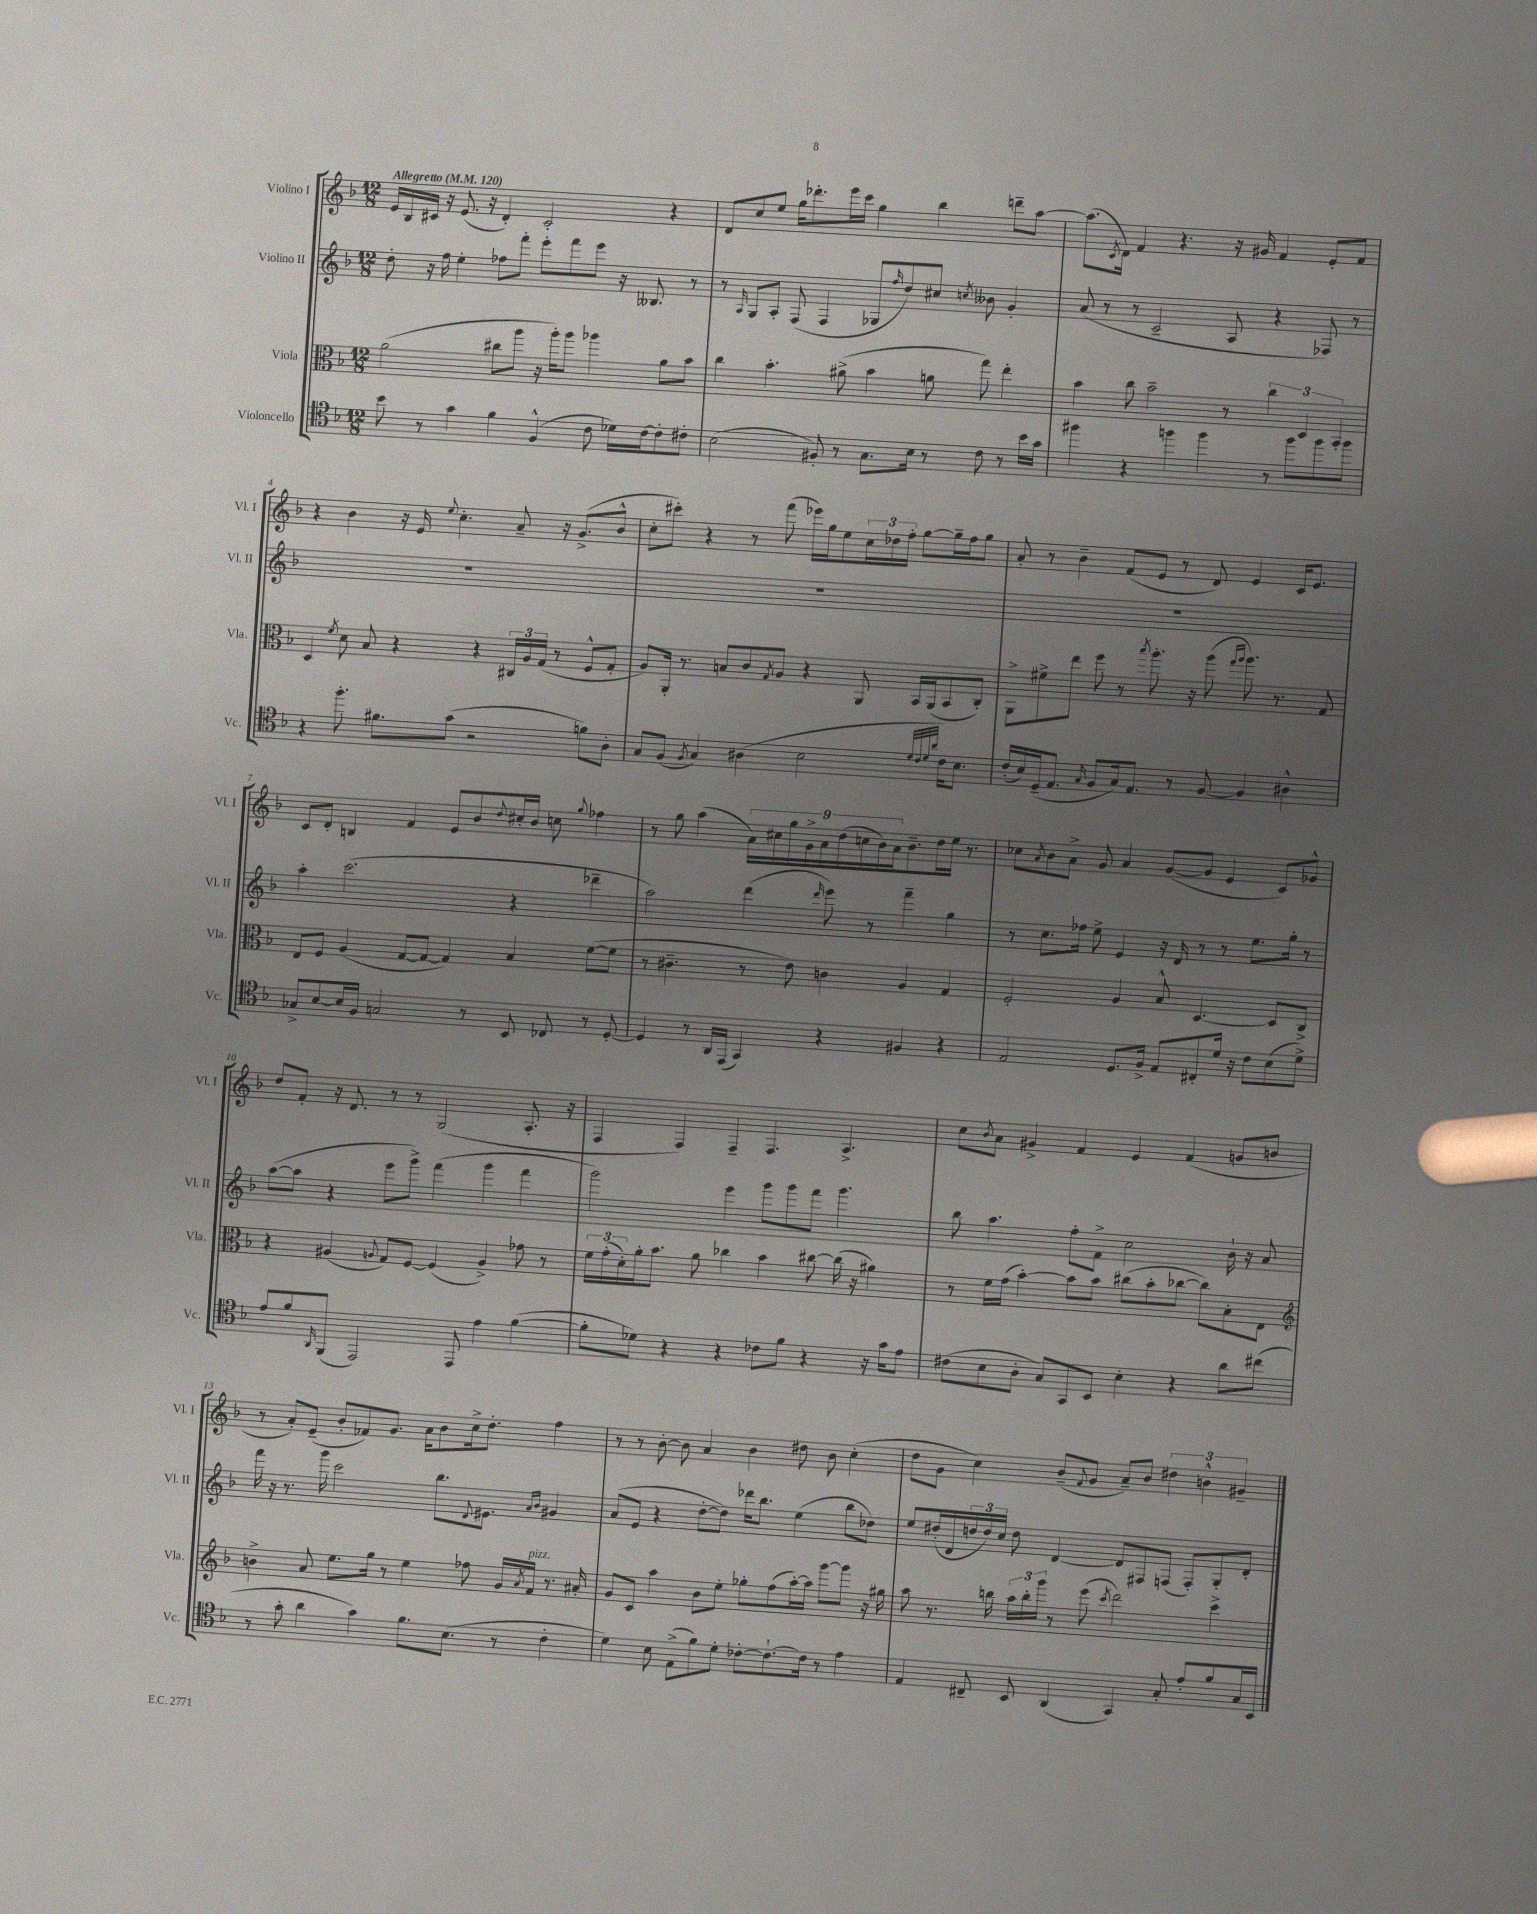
<<
\new StaffGroup <<
\new Staff = "s0" \with { instrumentName = "Violino I" shortInstrumentName = "Vl. I" } {
    \clef treble \key f \major \numericTimeSignature \time 12/8 \tempo "Allegretto" 4 = 120
    e'16 bes16 cis'16 r16 e'8.( r16 d'4-.) cis'2-. r4 |
    d'8 c''8 e''8 g''16 des'''8.-. e'''16 c'''16 g''4 bes''4 d'''8-- a''8~ |
    a''8.( \acciaccatura { c'8 } d'16) f'4 r4. r16 gis'16 f'4 e'8-. f'8 |
    r4 bes'4 r16 e'16 \appoggiatura { e''8 } c''4.-. a'8-- r16 g'8.->( bes'8-^ |
    c''8-. cis'''8-.) r4 r8 f'''8( ees'''16) g''16 e''8 \tuplet 3/2 { c''16 des''16 f''16-. } g''8~ g''16-- f''16 g''8 |
    a'8-. r8 bes'4-- f'8( e'8 r8 d'8) e'4 c'16 e'8. |
    c'8 d'8-. b4 f'4 e'8 bes'8 \appoggiatura { d''8 } cis''16-. bes'16 c''8 \appoggiatura { g''8 } fes''4 |
    r8 g''8 a''4( \tuplet 9/8 { a'16) cis''16 g''16 g'16-> a'16 d''16( c''16 bes'16) a'16 } bes'8.-- d''16 e''16 r8. |
    ces''8 \acciaccatura { a'8 } bes'8 a'8-> g'8 a'4 g'8~( g'8 e'4 c'8) ges'8-^ |
    d''8 f'8-. r16 d'8. r8 r8 g2( a8.-. r16 |
    f4 f4) f4-- f4. a4.-> |
    c''8 \acciaccatura { bes'8 } a'8 gis'4-> f'4 e'4 f'4( g'8 b'8 |
    r8 a'8-.) e'8--( bes'8-. fes'8) g'8. a'16 bes'8 c''16-> d''8.-. f''4 |
    r8 r8 bes'8~-. bes'8 a'4 bes'4 dis''8 bes'8 c''4-.( |
    d''8 g'8 c''4) bes'8--( \appoggiatura { f'8 } g'8 a'8--) bes'8 \tuplet 3/2 { dis''4 b'4-^ gis'4-- } \bar "|." |
}
\new Staff = "s1" \with { instrumentName = "Violino II" shortInstrumentName = "Vl. II" } {
    \clef treble \key f \major \numericTimeSignature \time 12/8
    d''8-. r16 f''16 e''4-. fes''8 f'''8-. e'''8-. f'''8 e'''8 r16 beses8. r8 |
    r8 \grace { a16 } g8 a8-. f8( f4 ges8 \grace { f''16 } d''8) cis''8 \acciaccatura { c''8 } beses'8 g'4-. |
    a'8( r8 r8 c'2-- a8 r4 fes8) r8 |
    R1. |
    R1. |
    R1. |
    a''4-. c'''2.( r4 des'''4-- |
    a''2) d'''4( \grace { d'''16 } e'''8) r8 f'''4-- g''4 |
    r8 c''8. fes''16 e''8-> e'4 r16 d'16 r8 r8 e''8. g''16-. r8 |
    a''8~( a''8 r4 e'''8 g'''8->) f'''4( g'''4 f'''4 |
    g'''2) e'''4 g'''8 g'''8 f'''8 g'''4. |
    bes''8 a''4. f''8-. f'8-> c''2 bes'16-! r16 a'8 |
    f'''16 r16 r8. g'''16 c'''2 bes''8. \appoggiatura { d'8 } eis'8. \grace { a'16 bes'16 } gis'4 |
    a'8( e'8 r4 d''8~-. d''8) des'''16 bes''8. e''4( bes''8 des''8) |
    e''8 dis''16-.( d'16 \tuplet 3/2 { d''16 d''16) c''16 } d''8 d'4~ d'8 fis8 f8( f8-.) g8-. d'8-. \bar "|." |
}
\new Staff = "s2" \with { instrumentName = "Viola" shortInstrumentName = "Vla." } {
    \clef alto \key f \major \numericTimeSignature \time 12/8
    a'2( cis''8 a''8 r16 a''16-.) a''8 aes''4 a'8 bes'8 |
    c''4 bes'4.-. ais'8->( bes'4 a'8 g''8) e''4-. |
    bes'4 c''8 bes'2-- r8 \tuplet 3/2 { c''4 d4 bes,4-. } |
    d4 \acciaccatura { f'8 } d'8 bes8 r4 r4 \tuplet 3/2 { cis16 a16 g16( } r8 f8-^ g8-. |
    a8) a,16-. r8. b8 c'8 \acciaccatura { g8 } a8 r4 a,8 bes,16 a,16( bes,8 c8-.) |
    a,8-> fis'8-> e''8 f''8 r8 \acciaccatura { bes''8 } a''8.-. r16 a''8( \grace { g''16 a''16 } a''8.) r8. g8 |
    e8 f8 a4( g8~ g8~ g4) bes4 f'8~( f'8 |
    r8 cis'4.-- r8 e'8) c'4 a4 g4 |
    f2-. a4 bes8-^ d4.~ d8 c8-> |
    r4 ais4( \appoggiatura { a8 } g8) f8~ f4( a4->) ges'8 r8 |
    \tuplet 3/2 { f'16 g'16-.( d'16-.) } a'16-. bes'8. a'8 ces''4 bes'4 cis''8~ cis''16( r16 ais'4) |
    r8 f'16 g'16( bes'4~-.) bes'8 bes'8 cis''8( bes'8-. ces''8~ ces''8) bes8-. e8 |
    \clef treble b'4-> a'8 e''8. g''16 r8 e''4 fes''8 g'16 \acciaccatura { a'8 } f'16^\markup { \italic "pizz." } r8. ais'16-. |
    g'8 c'8 a''4 bes'8 e''8-. ges''8-. f''8( a''16~-.) a''16 g'''8~ g'''8 r16 gis''16 |
    a''8 r8. b''16 \tuplet 3/2 { a''16 b''16-. g'''16 } r8 e'''8( \acciaccatura { c'''8 } d'''2) c'''4-> \bar "|." |
}
\new Staff = "s3" \with { instrumentName = "Violoncello" shortInstrumentName = "Vc." } {
    \clef tenor \key f \major \numericTimeSignature \time 12/8
    bes'8 r8 g'4 f'4 f4-^( c'8 des'16) c'16~ c'8-. cis'8-. |
    bes2( fis8-.) r8 g8. bes16 r8 c'8 r8 bes'16 g'16 |
    fis''4 r4 f''4 f''4 r8 f''8 f''8 f''8 |
    r4 f''8.-. fis'8. g'8( r2 f'8) a8-. |
    g8 f8( \acciaccatura { f8 } g4) ais4( bes2 \grace { d'32 c'32 d'32 a'32 } c'16) bes8. |
    c'16-.( bes16) d16--( e8. \grace { g16 } f8 g16) e8. r8 f8~ f4 ais4-^ |
    ges8-> bes8~ bes16 f16 g2 r8 bes,8 ces8 r8 d8~-. |
    d4 r8 a,16 e,16( g,4) r4 fis4 r4 |
    e2 d8. f16-> e8 cis8-. d'16 r16 c'8 bes8( d'8->) |
    e'8 f'8 \grace { a,16 } f,8( e,2) e,8 e'4 f'4~( |
    f'8-. des'8) r4 r4 ces'8 f'8 r4 r16 g'16 e'8 |
    cis'8( bes8 a8-. g8) g,8 bes,8 bes4-. r4 a'8 cis''8( |
    r8 g'8-. a'4 g'4) f'8. bes8.( r8 c'4-. |
    d'4) bes8 e8->( f'8) d'8-. ces'8~-. ces'8.~-! ces'16 r8 e'4 |
    e4 cis8-- bes,8 a,4( g,4) g8-. e'8-. f'8 g16 bes,16 \bar "|." |
}
>>
>>
